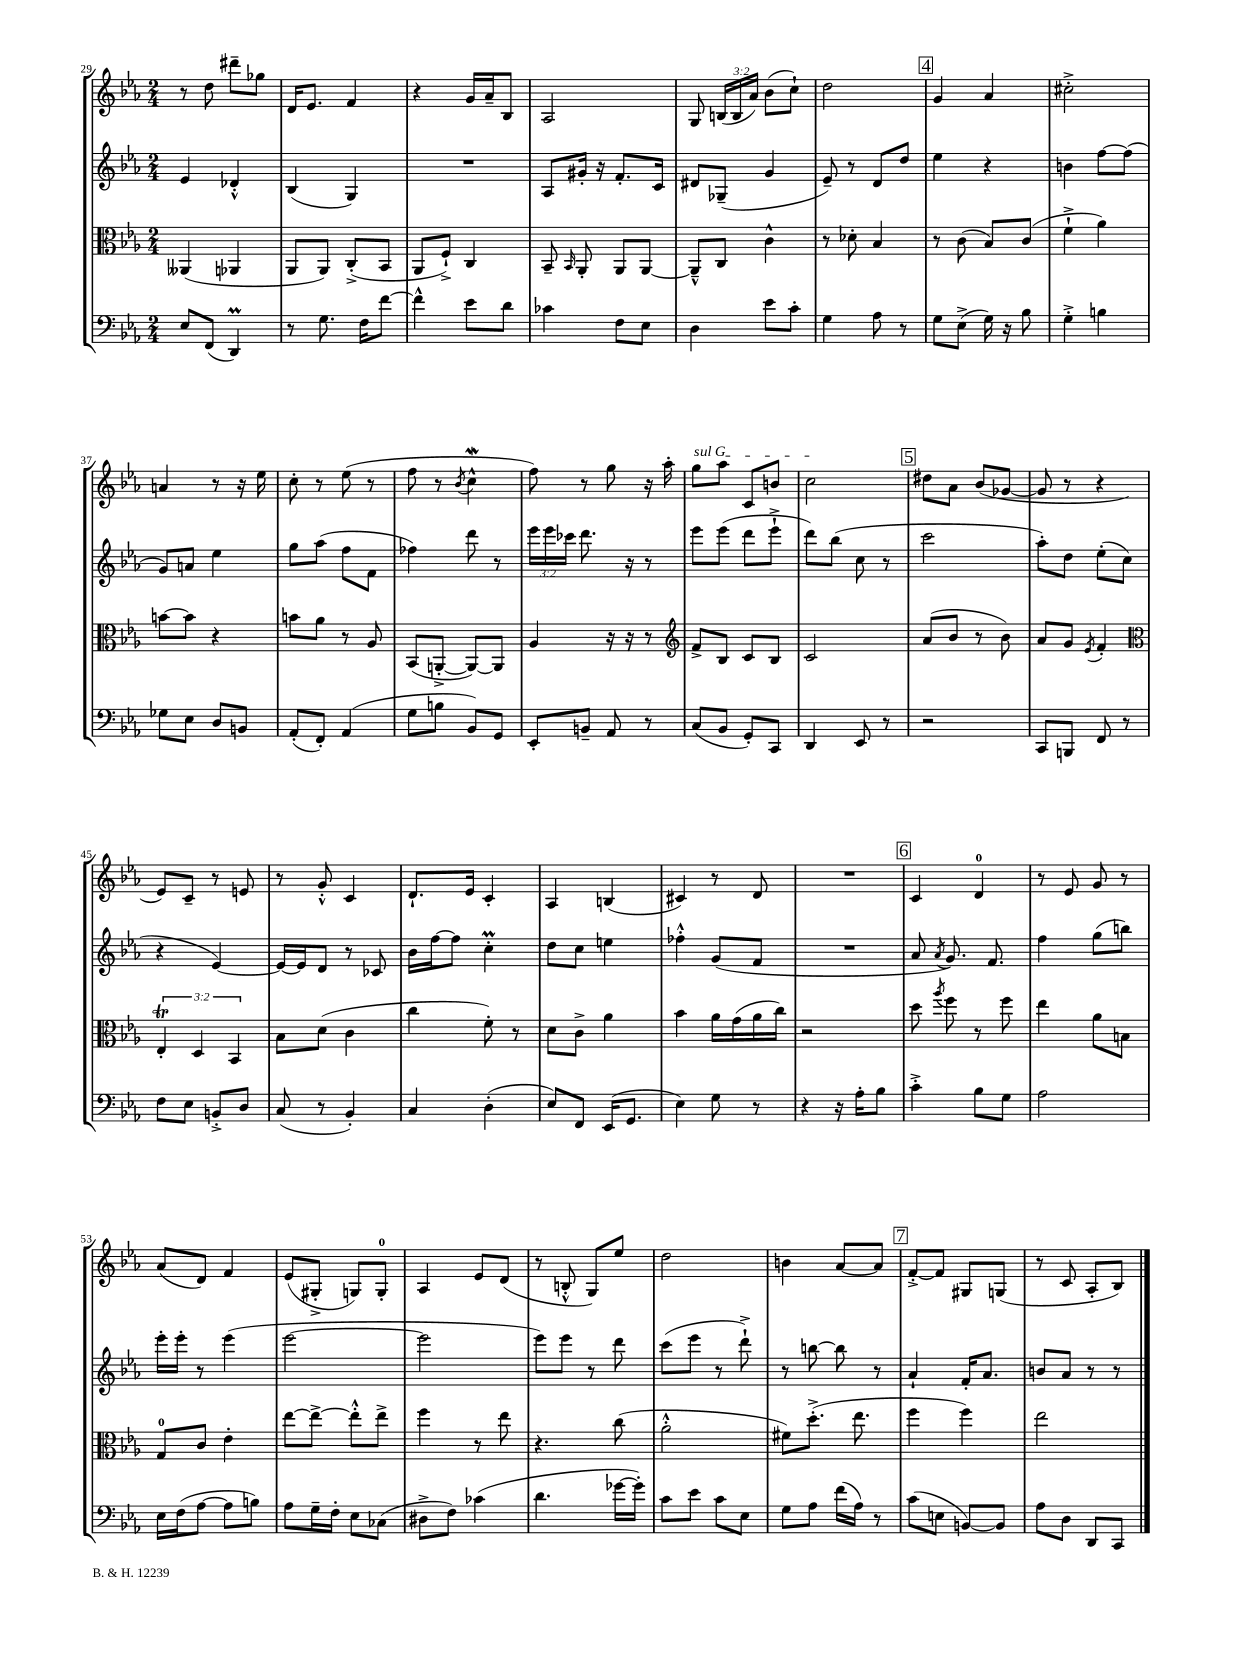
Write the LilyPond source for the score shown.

<<
\new StaffGroup <<
\new Staff = "s0" {
    \clef treble \key ees \major \numericTimeSignature \time 2/4 \override Staff.TupletNumber.text = #tuplet-number::calc-fraction-text
    \autoBeamOff r8 d''8 dis'''8[-- ges''8] |
    d'16[ ees'8.] f'4 |
    r4 g'16[ aes'16-- bes8] |
    aes2 |
    g8 \tuplet 3/2 { b16[( b16 aes'16]) } bes'8[( c''8]-!) |
    d''2 |
    \mark \markup { \box "4" } g'4 aes'4 |
    cis''2-.-> |
    a'4 r8 r16 ees''16 |
    c''8-. r8 ees''8( r8 |
    f''8 r8 \acciaccatura { bes'8 } c''4-^\mordent |
    f''8) r8 g''8 r16 aes''16-. |
    \once \override TextSpanner.bound-details.left.text = \markup { \italic "sul G" } g''8[\startTextSpan aes''8] c'8[ b'8] |
    c''2\stopTextSpan |
    \mark \markup { \box "5" } dis''8[ aes'8] bes'8[( ges'8]~ |
    ges'8 r8 r4 |
    ees'8[) c'8]-- r8 e'8 |
    r8 g'8-.-^ c'4 |
    d'8.[-! ees'16] c'4-. |
    aes4 b4( |
    cis'4) r8 d'8 |
    R2 |
    \mark \markup { \box "6" } c'4 d'4-0 |
    r8 ees'8 g'8 r8 |
    aes'8[( d'8]) f'4 |
    ees'8[( gis8]-.-> g8[) g8]-0-. |
    aes4 ees'8[ d'8]( |
    r8 b8-.-^ g8[) ees''8] |
    d''2 |
    b'4 aes'8[~ aes'8] |
    \mark \markup { \box "7" } f'8[~-.-> f'8] gis8[ g8]( |
    r8 c'8 aes8[-. bes8]) \bar "|." |
}
\new Staff = "s1" {
    \clef treble \key ees \major \numericTimeSignature \time 2/4 \override Staff.TupletNumber.text = #tuplet-number::calc-fraction-text
    \autoBeamOff ees'4 des'4-.-^ |
    bes4( g4) |
    R2 |
    aes8[ gis'16]-. r16 f'8.[-. c'16] |
    dis'8[ ges8]--( g'4 |
    ees'8--) r8 d'8[ d''8] |
    \mark \markup { \box "4" } ees''4 r4 |
    b'4 f''8[~ f''8]( |
    g'8[) a'8] ees''4 |
    g''8[ aes''8]( f''8[ f'8] |
    fes''4) d'''8 r8 |
    \tuplet 3/2 { ees'''16[ ees'''16 ces'''16] } d'''8. r16 r8 |
    ees'''8[ ees'''8]( d'''8[ ees'''8]-!-> |
    d'''8[) bes''8]( c''8 r8 |
    \mark \markup { \box "5" } c'''2 |
    aes''8[-.) d''8] ees''8[-.( c''8] |
    r4 ees'4~) |
    ees'16[~ ees'16 d'8] r8 ces'8 |
    bes'16[ f''16~ f''8] c''4-.\prall |
    d''8[ c''8] e''4 |
    fes''4-.-^ g'8[( f'8] |
    R2 |
    \mark \markup { \box "6" } aes'8 \acciaccatura { aes'8 } g'8.) f'8. |
    f''4 g''8[( b''8]) |
    ees'''16[-. ees'''16]-. r8 ees'''4( |
    ees'''2~ |
    ees'''2 |
    ees'''8[) ees'''8] r8 d'''8 |
    c'''8[( ees'''8] r8 d'''8-!->) |
    r8 b''8~ b''8 r8 |
    \mark \markup { \box "7" } aes'4-! f'16[-. aes'8.] |
    b'8[ aes'8] r8 r8 \bar "|." |
}
\new Staff = "s2" {
    \clef alto \key ees \major \numericTimeSignature \time 2/4 \override Staff.TupletNumber.text = #tuplet-number::calc-fraction-text
    \autoBeamOff aeses,4( aes,4 |
    aes,8[ aes,8]) c8[-.->( bes,8] |
    aes,8[ f8]-!->) c4 |
    bes,8-- \grace { bes,16 } aes,8-. aes,8[ aes,8]~ |
    aes,8[---^ c8] c'4-^ |
    r8 des'8-. bes4 |
    \mark \markup { \box "4" } r8 c'8( bes8[) c'8]( |
    f'4-!-> aes'4) |
    b'8[~ b'8] r4 |
    b'8[ aes'8] r8 aes8 |
    bes,8[( a,8]~-.-> a,8[~) a,8] |
    aes4 r16 r16 r8 |
    \clef treble f'8[-> bes8] c'8[ bes8] |
    c'2 |
    \mark \markup { \box "5" } aes'8[( bes'8] r8 bes'8) |
    aes'8[ g'8] \acciaccatura { ees'8 } f'4-. |
    \clef alto \tuplet 3/2 { ees4-.\trill d4 bes,4 } |
    bes8[ d'8]( c'4 |
    c''4 f'8-.) r8 |
    d'8[ c'8]-> aes'4 |
    bes'4 aes'16[ g'16( aes'16 c''16]) |
    r2 |
    \mark \markup { \box "6" } d''8 \acciaccatura { aes''8 } f''8 r8 f''8 |
    ees''4 aes'8[ b8] |
    g8[-0 c'8] ees'4-. |
    ees''8[~ ees''8]~-> ees''8[-.-^ ees''8]-> |
    f''4 r8 ees''8 |
    r4. c''8( |
    aes'2-.-^ |
    fis'8[) d''8.]-.->( ees''8. |
    \mark \markup { \box "7" } f''4 f''4) |
    ees''2 \bar "|." |
}
\new Staff = "s3" {
    \clef bass \key ees \major \numericTimeSignature \time 2/4
    \autoBeamOff ees8[ f,8]( d,4\prall) |
    r8 g8. f16[ f'8]~ |
    f'4-^ ees'8[ d'8] |
    ces'4 f8[ ees8] |
    d4 ees'8[ c'8]-. |
    g4 aes8 r8 |
    \mark \markup { \box "4" } g8[ ees8]->( g16) r16 bes8 |
    g4-.-> b4 |
    ges8[ ees8] d8[ b,8] |
    aes,8[-.( f,8]-.) aes,4( |
    g8[ b8] bes,8[) g,8] |
    ees,8[-. b,8]-- aes,8 r8 |
    c8[( bes,8] g,8[-.) c,8] |
    d,4 ees,8 r8 |
    \mark \markup { \box "5" } r2 |
    c,8[ b,,8] f,8 r8 |
    f8[ ees8] b,8[-.-> d8] |
    c8( r8 bes,4-.) |
    c4 d4-.( |
    ees8[) f,8] ees,16[( g,8.] |
    ees4) g8 r8 |
    r4 r16 aes16[-. bes8] |
    \mark \markup { \box "6" } c'4-.-> bes8[ g8] |
    aes2 |
    ees16[ f16( aes8]~ aes8[ b8]) |
    aes8[ g16-- f16]-. ees8[ ces8]( |
    dis8[-> f8]) ces'4( |
    d'4. ges'16[~ ges'16]-.) |
    c'8[ ees'8] c'8[ ees8] |
    g8[ aes8] f'16[( aes16]) r8 |
    \mark \markup { \box "7" } c'8[( e8] b,8[~) b,8] |
    aes8[ d8] d,8[ c,8] \bar "|." |
}
>>
>>
\layout { \context { \Score currentBarNumber = #29 } }
